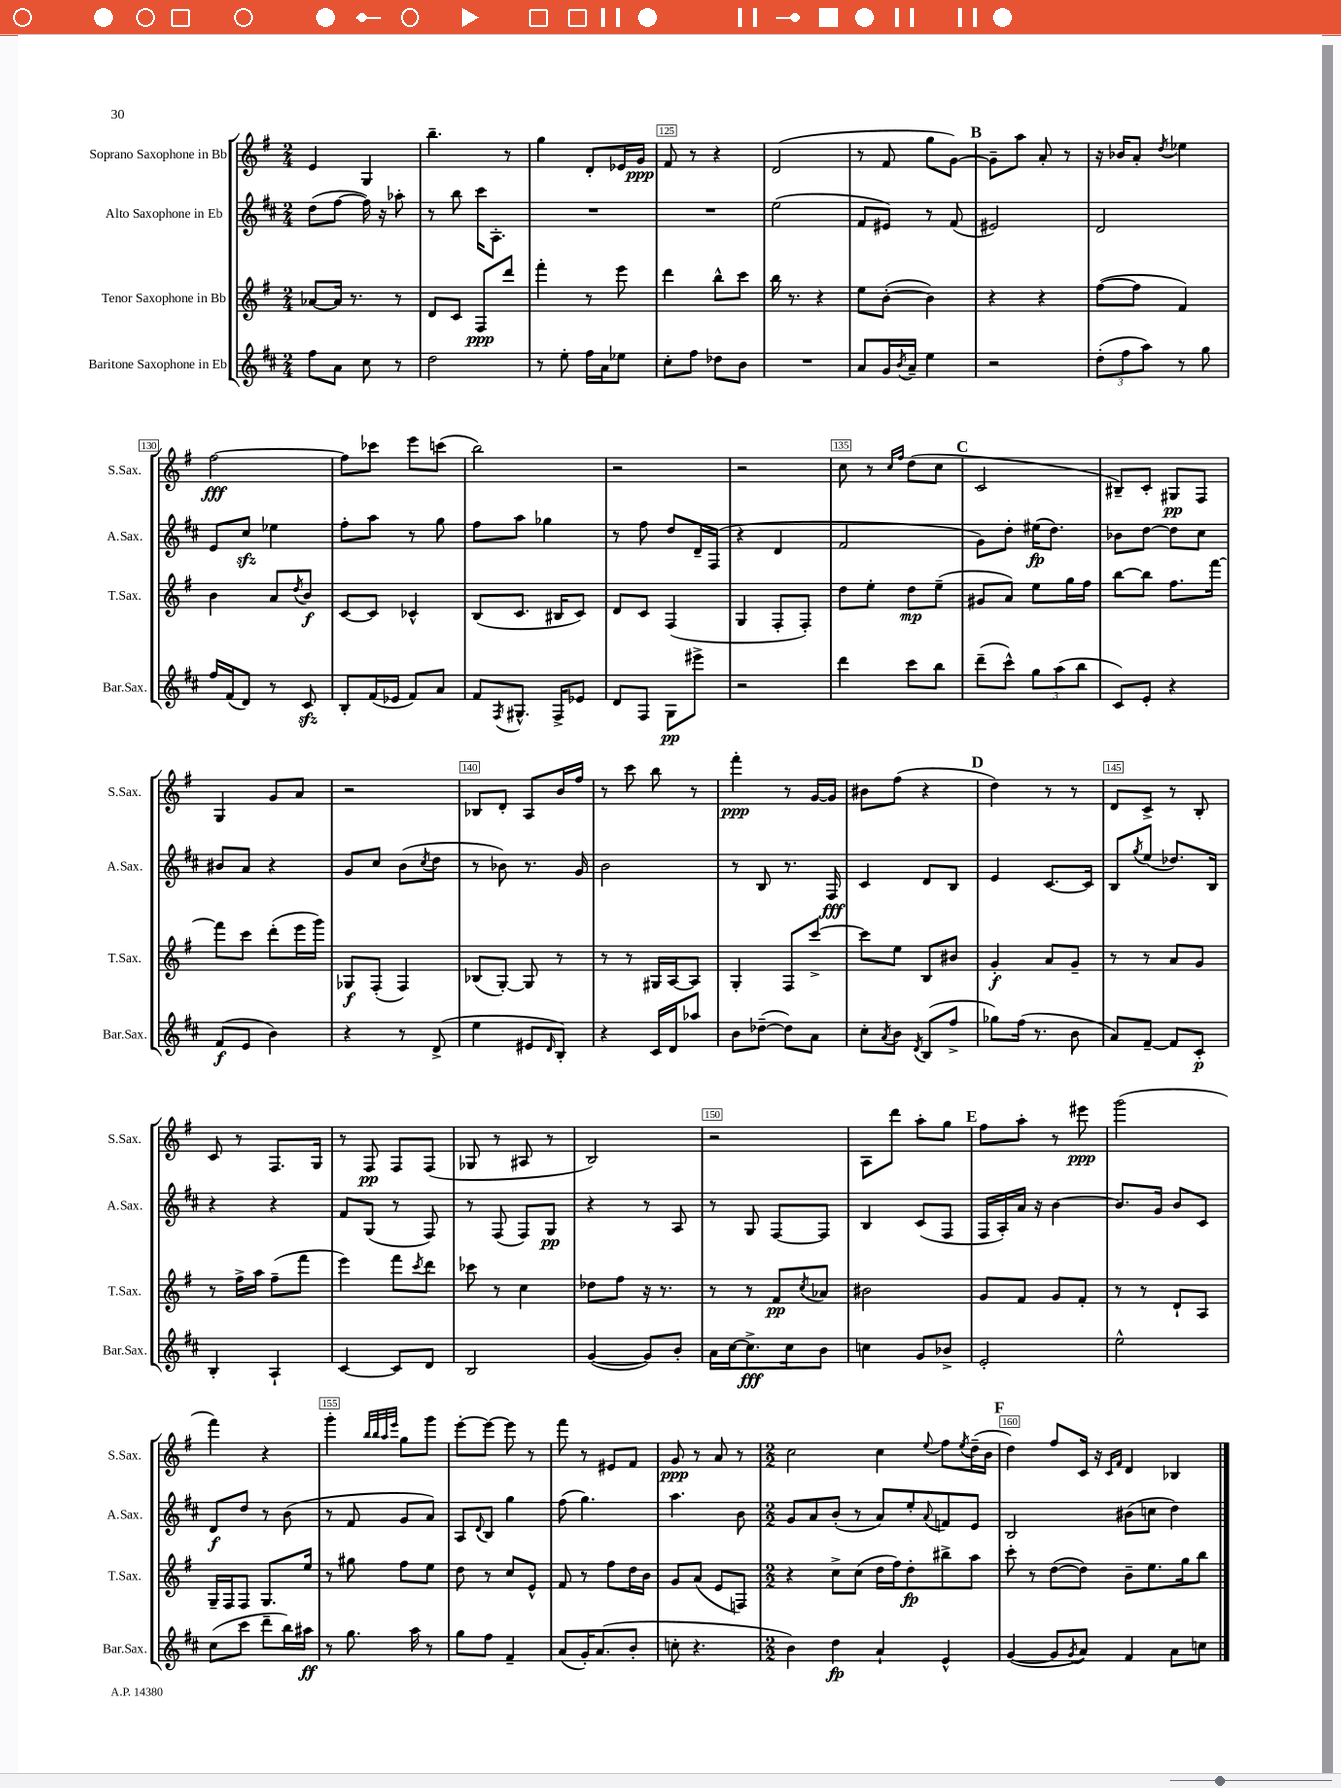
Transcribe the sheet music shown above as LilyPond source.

<<
\new StaffGroup <<
\new Staff = "s0" \with { instrumentName = "Soprano Saxophone in Bb" shortInstrumentName = "S.Sax." } {
    \clef treble \key g \major \numericTimeSignature \time 2/4
    e'4 g4 |
    b''4.-- r8 |
    g''4 d'8-. ees'16 g'16\ppp |
    fis'8 r8 r4 |
    d'2( |
    r8 fis'8 g''8 g'8~) |
    \mark \markup { \bold "B" } g'8-- a''8 a'8-. r8 |
    r16 bes'16 a'8-. \acciaccatura { d''8 } ees''4 |
    fis''2~\fff |
    fis''8 ces'''8 e'''8 c'''8( |
    b''2) |
    r2 |
    r2 |
    c''8 r8 \grace { c''16 fis''16 } d''8( c''8 |
    \mark \markup { \bold "C" } c'2 |
    bis8--) c'8-. gis8\pp fis8 |
    g4 g'8 a'8 |
    r2 |
    bes8 d'8-. a8 b'16 fis''16 |
    r8 c'''8 b''8 r8 |
    fis'''4-.\ppp r8 g'16~ g'16 |
    bis'8 fis''8( r4 |
    \mark \markup { \bold "D" } d''4) r8 r8 |
    d'8 c'8-> r8 b8-. |
    c'8 r8 fis8. g16 |
    r8 fis8\pp fis8 fis8( |
    ges8 r8 ais8 r8 |
    b2) |
    r2 |
    a8 d'''8 a''8-. g''8 |
    \mark \markup { \bold "E" } fis''8 a''8-. r8 eis'''8\ppp |
    g'''2( |
    fis'''4) r4 |
    g'''4-. \grace { b''32 b''32 a''32 e'''32 } g''8 g'''8 |
    e'''8~-. e'''8~ e'''8 r8 |
    fis'''8 r8 eis'8 fis'8 |
    g'8\ppp r8 a'8 r8 |
    \numericTimeSignature \time 2/2 c''2 c''4 \appoggiatura { e''8 } fis''8 \acciaccatura { e''8 } d''16--( b'16 |
    \mark \markup { \bold "F" } d''4) fis''8 c'16 r16 \grace { c'16 fis'16 } d'4 bes4 \bar "|." |
}
\new Staff = "s1" \with { instrumentName = "Alto Saxophone in Eb" shortInstrumentName = "A.Sax." } {
    \clef treble \key d \major \numericTimeSignature \time 2/4
    d''8( fis''8~ fis''16) r16 aes''8-. |
    r8 b''8 cis'''16 a8.-. |
    R2 |
    R2 |
    e''2( |
    fis'8 eis'8) r8 fis'8( |
    \mark \markup { \bold "B" } eis'2) |
    d'2 |
    e'8 cis''8\sfz ees''4 |
    fis''8-. a''8 r8 g''8 |
    fis''8 a''8 ges''4 |
    r8 fis''8 d''8 d'16-- fis16( |
    r4 d'4 |
    fis'2 |
    \mark \markup { \bold "C" } g'8) d''8-. eis''16\fp( d''8.) |
    bes'8 d''8~ d''8 cis''8 |
    bis'8 a'8 r4 |
    g'8 cis''8 b'8( \acciaccatura { cis''8 } d''8 |
    r8 bes'8) r8. g'16 |
    b'2 |
    r8 b8 r8. fis16\fff |
    cis'4 d'8 b8 |
    \mark \markup { \bold "D" } e'4 cis'8.~ cis'16 |
    b8 \acciaccatura { g''8 } e''8( des''8.) b16 |
    r4 r4 |
    fis'8 g8( r8 fis8) |
    r8 fis8( fis8) g8\pp |
    r4 r8 a8 |
    r8 g8 fis8~ fis8 |
    b4 cis'8( fis8 |
    \mark \markup { \bold "E" } fis16 a16-.) a'16 r16 b'4~ |
    b'8. g'16 b'8 cis'8 |
    d'8\f d''8 r8 b'8( |
    r8 fis'8 g'8 a'8) |
    a8 \appoggiatura { d'8 } b8 g''4 |
    fis''8( g''4.) |
    a''4. b'8 |
    \numericTimeSignature \time 2/2 g'8 a'8 b'8-.( r8 a'8) e''8-. \appoggiatura { a'8 } f'8 e'8 |
    \mark \markup { \bold "F" } b2 bis'8( c''8 d''4) \bar "|." |
}
\new Staff = "s2" \with { instrumentName = "Tenor Saxophone in Bb" shortInstrumentName = "T.Sax." } {
    \clef treble \key g \major \numericTimeSignature \time 2/4
    aes'8~ aes'16 r8. r8 |
    d'8 c'8 fis8\ppp d'''8 |
    fis'''4-. r8 e'''8 |
    d'''4 b''8-^ c'''8 |
    b''16 r8. r4 |
    e''8 b'8~-.( b'4) |
    \mark \markup { \bold "B" } r4 r4 |
    fis''8~( fis''8 fis'4) |
    b'4 a'8 \acciaccatura { d''8 } b'8\f |
    c'8~ c'8 ces'4-^ |
    b8( c'8. bis16 c'8) |
    d'8 c'8 fis4( |
    g4 fis8-. fis8-.) |
    d''8 e''8-. d''8\mp e''8--( |
    \mark \markup { \bold "C" } gis'8 a'8) e''8 g''16 fis''16 |
    b''8~ b''8 fis''8. fis'''16~ |
    fis'''8 c'''8 d'''8-.( e'''16 g'''16) |
    ges8\f fis8-.( fis4) |
    bes8( g8~-.) g8 r8 |
    r8 r8 gis16 a16~ a8 |
    g4-. fis8 c'''8~-> |
    c'''8 e''8 b8 bis'8 |
    \mark \markup { \bold "D" } g'4-.\f a'8 g'8-- |
    r8 r8 a'8 g'8 |
    r8 fis''16-> a''16 fis''8--( fis'''8 |
    e'''4) fis'''8 \acciaccatura { c'''8 } d'''8 |
    ces'''8 r8 c''4 |
    des''8 fis''8 r16 r8. |
    r8 r8 fis'8\pp \acciaccatura { c''8 } aes'8 |
    bis'2 |
    \mark \markup { \bold "E" } g'8 fis'8 g'8 fis'8-. |
    r8 r8 d'8-! a8 |
    g16-- fis16 fis8 g8. e''16 |
    r8 gis''8 fis''8 e''8 |
    d''8 r8 c''8 e'8-^ |
    fis'8 r8 fis''8 d''16 b'16 |
    g'8 a'8( e'8 f8) |
    \numericTimeSignature \time 2/2 r4 c''8-> c''8( d''16 fis''16) d''8-.\fp bis''8-> a''8 |
    \mark \markup { \bold "F" } c'''8-. r8 d''8~( d''8) b'8-- e''8. g''16 b''8 \bar "|." |
}
\new Staff = "s3" \with { instrumentName = "Baritone Saxophone in Eb" shortInstrumentName = "Bar.Sax." } {
    \clef treble \key d \major \numericTimeSignature \time 2/4
    fis''8 a'8 cis''8 r8 |
    d''2 |
    r8 e''8-. fis''16 a'16 ees''8 |
    cis''8-. fis''8 des''8 b'8 |
    R2 |
    a'8 g'16 \acciaccatura { b'8 } a'16-- e''4 |
    \mark \markup { \bold "B" } r2 |
    \tuplet 3/2 { d''8-.( fis''8 a''8) } r8 g''8 |
    fis''16 fis'16( d'8) r8 cis'8\sfz |
    b8-. fis'16( ees'16 fis'8) a'8 |
    fis'8 \acciaccatura { fis8 } gis8.-^ fis16-> ees'8 |
    d'8 fis8 g8\pp eis'''8-> |
    r2 |
    d'''4 cis'''8 b''8 |
    \mark \markup { \bold "C" } d'''8--( cis'''8-^) \tuplet 3/2 { g''8 a''8( b''8 } |
    cis'8) e'8-. r4 |
    fis'8\f( e'8 b'4) |
    r4 r8 d'8->( |
    e''4 eis'8 \grace { d'16 } b8-.) |
    r4 cis'16 d'16 aes''8 |
    b'8 des''8~--( des''8) a'8 |
    cis''8-. \acciaccatura { a'8 } b'8 \acciaccatura { d'8 } b8( fis''8-> |
    \mark \markup { \bold "D" } ges''8) fis''16( r8. b'8 |
    a'8) fis'8~-- fis'8 cis'8-.\p |
    b4-. a4-! |
    cis'4~ cis'8 d'8 |
    b2 |
    g'4~( g'8) b'8-. |
    a'16 cis''16~ cis''8.->\fff cis''16 b'8 |
    c''4 g'8 bes'8-> |
    \mark \markup { \bold "E" } e'2-. |
    e''2-^ |
    cis''8( cis'''8 d'''8-- b''16) ais''16\ff |
    r8 g''8. a''16 r8 |
    g''8 fis''8 fis'4-- |
    a'8( g'16-.) a'8.( b'8-. |
    c''8-. r4. |
    \numericTimeSignature \time 2/2 b'4) d''4\fp a'4-! e'4-^ |
    \mark \markup { \bold "F" } g'4~( g'8 \acciaccatura { g'8 } a'8) fis'4 a'8 c''8 \bar "|." |
}
>>
>>
\layout { \context { \Score currentBarNumber = #122 \override BarNumber.break-visibility = ##(#f #t #t) barNumberVisibility = #(every-nth-bar-number-visible 5) \override BarNumber.stencil = #(make-stencil-boxer 0.1 0.3 ly:text-interface::print) } }
